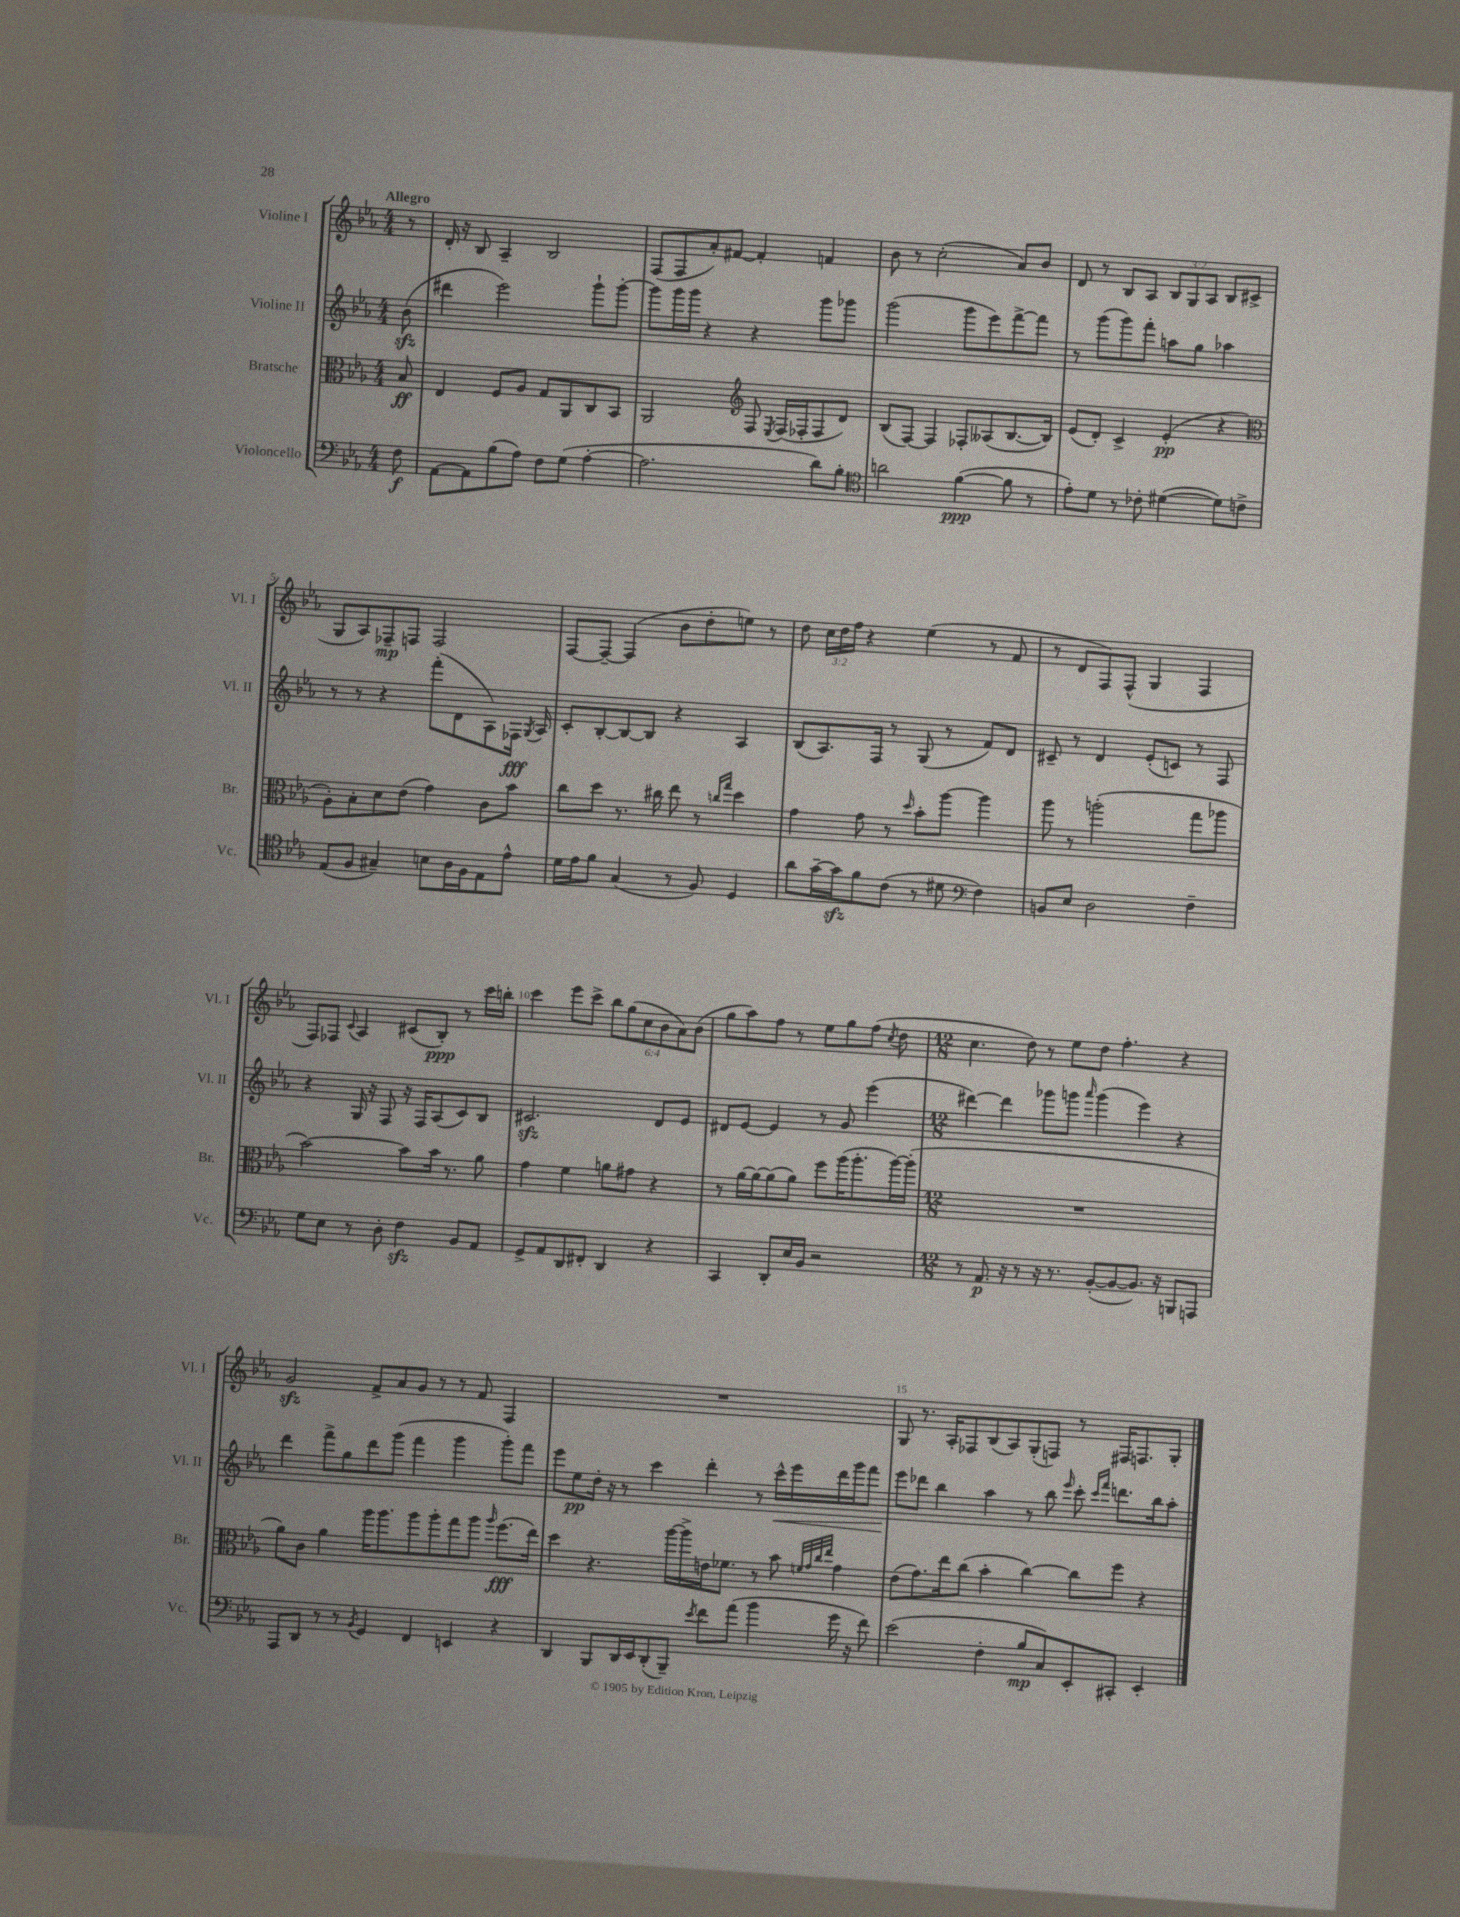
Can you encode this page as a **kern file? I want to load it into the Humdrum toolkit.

**kern	**kern	**kern	**kern
*staff4	*staff3	*staff2	*staff1
*clefF4	*clefC3	*clefG2	*clefG2
*k[b-e-a-]	*k[b-e-a-]	*k[b-e-a-]	*k[b-e-a-]
*M4/4	*M4/4	*M4/4	*M4/4
8F\	8B-/	(8b-\	8r
=	=	=	=
[8AA-\L	4E-/	4ddd#\	16d'/
.	.	.	16r
8AA-\]	.	.	8B-/
(8B-\	8F/L	2eee-\)	4A-~/
8A-\J)	8A-/J	.	.
8F\L	8G/L	.	2B-/
(8G\J	8AA-/	.	.
[4A-'\	8C/	8ggg`\L	.
.	8BB-/J	[8ggg'\J	.
=	=	=	=
2.A-\]	2AA-/	8ggg\]L	(8F/L
.	.	16ggg\L	8F/
.	.	16ggg\JJ	.
.	.	4r	8a-'/)
.	.	.	[8f#/J
*	*clefG2	*	*
.	8F/	4r	4f#'/]
.	8qE-/	.	.
.	(16F/LL	.	.
.	16F-'/J	.	.
8d\L)	8F-/	8ggg\L	4f/
8B-'\J	8d/J)	8ggg-\J	.
=	=	=	=
*clefC4	*	*	*
2a\	(8B-/L	(2ggg\	8b-\
.	[8F/J)	.	8r
.	4F/]	.	(2cc'\
([4f\	8F-'/L	8ggg\L	.
.	(8A--/	8eee-\)	.
8f\]	[8.B-/	[8fff^\	8a-/L)
8r	.	8fff\]J	8b-/J
.	16B-/]Jk)	.	.
=	=	=	=
8e-'\L)	(8e-/L	8r	8d/
8d\J	8d'/J)	(8ggg\L	8r
8r	4c^/	8ggg\)	8B-/L
8c-'\	.	8fff'\J	8A-/J
([4d#\	(4e-'/	8aa\L	12B-/L
.	.	.	12G/
.	.	8gg\J	.
.	.	.	12A-/J
8d#\]L)	4r	4aa-\	8B-/L
8c^\J	.	.	(8c#^/J
=	=	=	=
*	*clefC3	*	*
(8E-/L	8A-'\L)	8r	8G/L
8F/J	8B-'\	8r	8A-/)
4G#~/)	8d\	4r	8F-~/
.	(8e-\J	.	8F/J
8B\L	4g\)	(8fff'\L	2F/
16A-\L	.	8d\	.
16F\J	.	.	.
8E-\	8c\L	8A-\)	.
8e-^^\J	8b-\J	16F-\Jk	.
.	.	8qG/	.
.	.	16A-/	.
=	=	=	=
16d\LL	8cc\L	8c'/L	[8F/L
16e-\J	.	.	.
8f\J	8dd\J	[8B-'/	8F~/_J
(4G/	8.r	8B-/_	(4F/]
.	.	8B-/]J	.
.	16cc#\	.	.
8r	8ee-\	4r	8b-\L
8F/)	8r	.	8dd'\
.	16qqcc/LL	.	.
.	16qqgg/JJ	.	.
4D/	4dd\	4A-/	8ee\J)
.	.	.	8r
=	=	=	=
8a-\L	4g\	(8B-/L	8dd\
[16g~\L	.	8.A-/)	24cc\LL
.	.	.	24dd\
16g\]J	.	.	.
.	.	.	24ff\JJ
8f\	8g\	.	4r
.	.	16F/Jk	.
(8c\J	8r	8r	.
.	16qqdd/	.	.
8r	8b-'\L	(8G/	(4ee-\
8d#\	[8aa-\J	8r	.
*clefF4	*	*	*
4F\)	4aa-\]	8f/L)	8r
.	.	8d/J	8f/
=	=	=	=
8BB/L	8aa-\	8c#~/	8r
8E-/J	8r	8r	8d/L
2D\	(2aa'\	4d/	8F/)
.	.	.	(8F^^/J
.	.	(8e-'/L	4G/
.	.	8c/J)	.
4F~\	8gg\L	8r	4F/
.	8aa-\J	8F/	.
=	=	=	=
8G\L	[2b-\)	4r	8F/L)
8E-\J	.	.	8F-/J
.	.	.	8qqc/
8r	.	16G/	4A-/
.	.	16r	.
8D'\	.	8F/	.
4F\	8b-\]L	16r	(8c#/L
.	.	16F/LK	.
.	16b-\Jk	(8A-/	8B-'/J)
.	8.r	.	.
8BB-/L	.	8c/)	8r
8AA-/J	8a-\	8B-/J	16ccc\LL
.	.	.	16bb'\JJ
=	=	=	=
8GG^/L	4g\	2.c#/	4ccc\
8AA-/	.	.	.
8DD/	4f\	.	8eee-\L
8FF#'/J	.	.	8ccc^\J
4DD/	8a\L	.	12bb-\L
.	.	.	(12gg\
.	8g#\J	.	.
.	.	.	12cc\
4r	4r	8d/L	12b-\
.	.	.	12a-\)
.	.	8e-/J	.
.	.	.	(12b-\J
=	=	=	=
4CC/	8r	8d#/L	8gg\L
.	[16a-\LL	[8e-/J	8aa-\)
.	16a-\_J	.	.
8DD'/L	(8a-\]	4e-/]	8ff\J
16E-/L	8a-\J)	.	8r
16BB-/JJ	.	.	.
2r	8ff\L	8r	8ee-\L
.	(16aa-\K	8g/	8gg\
.	8.aa-'\	.	.
.	.	(4eee-\	(8ff\J
.	.	.	8qcc/
.	[16aa-\L)	.	8dd\
.	(16aa-'\]JJ	.	.
=	=	=	=
*M12/8	*M12/8	*M12/8	*M12/8
8r	1.r	[4ddd#\)	4.cc\
8.AA-/	.	.	.
.	.	4ddd#\]	.
16r	.	.	.
8r	.	.	8dd\)
16r	.	8ggg-\L	8r
8.r	.	.	.
.	.	8ggg\J	8ee-\L
.	.	16qqaaa-/	.
([8BB-'/L	.	(4ggg\	8dd\J
8BB-/_	.	.	4.ff'\
8.BB-/]J)	.	4eee-\)	.
16r	.	.	.
8BBB/L	.	4r	4r
8AAA/J	.	.	.
=	=	=	=
8AAA-/L	8a-\L)	4ddd\	2g/
8DD/J	8c\J	.	.
8r	4a-\	8fff^\L	.
8r	.	8gg\	.
8qBB-/	.	.	.
4GG/	16aa-\LK	8ddd\	8f^/L
.	8.aa-\	.	.
.	.	(8ggg\J	8a-/
4FF/	8aa-\	4fff\	8g/J
.	8aa-'\	.	8r
4EE/	8gg\	4ggg\	8r
.	8aa-\J	.	8f/
.	16qqaa-/	.	.
4r	(8.ff\L	8ggg'\L)	4F/
.	.	8fff\J	.
.	16ee-\Jk)	.	.
=	=	=	=
4DD/	4dd\	8eee-\L	1.r
.	.	8ee-\	.
8BBB-/L	4.r	16dd'\Jk	.
.	.	16r	.
16DD/L	.	8r	.
16EE-/J	.	.	.
(8DD'/	.	4ccc\	.
8BBB-~/J)	[16aa-\LL	.	.
.	16aa-^\]	.	.
8qe-/	.	.	.
8f\L	16e\J	4ddd'\	.
.	8.f-\J	.	.
(8a-\J	.	.	.
4b-\	8r	8r	.
.	8b-\	16ccc^^\LL	.
.	.	16eee-\	.
.	32qqf/LLL	.	.
.	32qqg/	.	.
.	32qqcc/	.	.
.	32qqee-/JJJ	.	.
16g\	4g\	16ddd\	.
16r	.	16ggg\J	.
8f\)	.	8fff\J	.
=	=	=	=
(2e-\	(8e-\L	8eee-\L	8G/
.	8.g\)	8ddd-\J	8.r
.	.	4bb-\	.
.	16ee-\k	.	16A-'/LK
.	(8cc\J	.	8F-/
4F'\	4b-'\	4aa-\	(8B-/
.	.	.	8A-/)
8B-/L	[4cc\)	8r	(8G'/
8C/)	.	8bb-\	8F/J)
.	.	16qqeee-/	.
8EE-'/	8cc\]L	8ccc'\	8r
.	.	16qqccc/LL	.
.	.	16qqfff/JJ	.
8CC#'/J	8ff\J	8.ddd\L	16F#/LK
.	.	.	8.F/
4EE-'/	4r	.	.
.	.	16bb-\k	.
.	.	8aa-'\J	8G'/J
==	==	==	==
*-	*-	*-	*-
